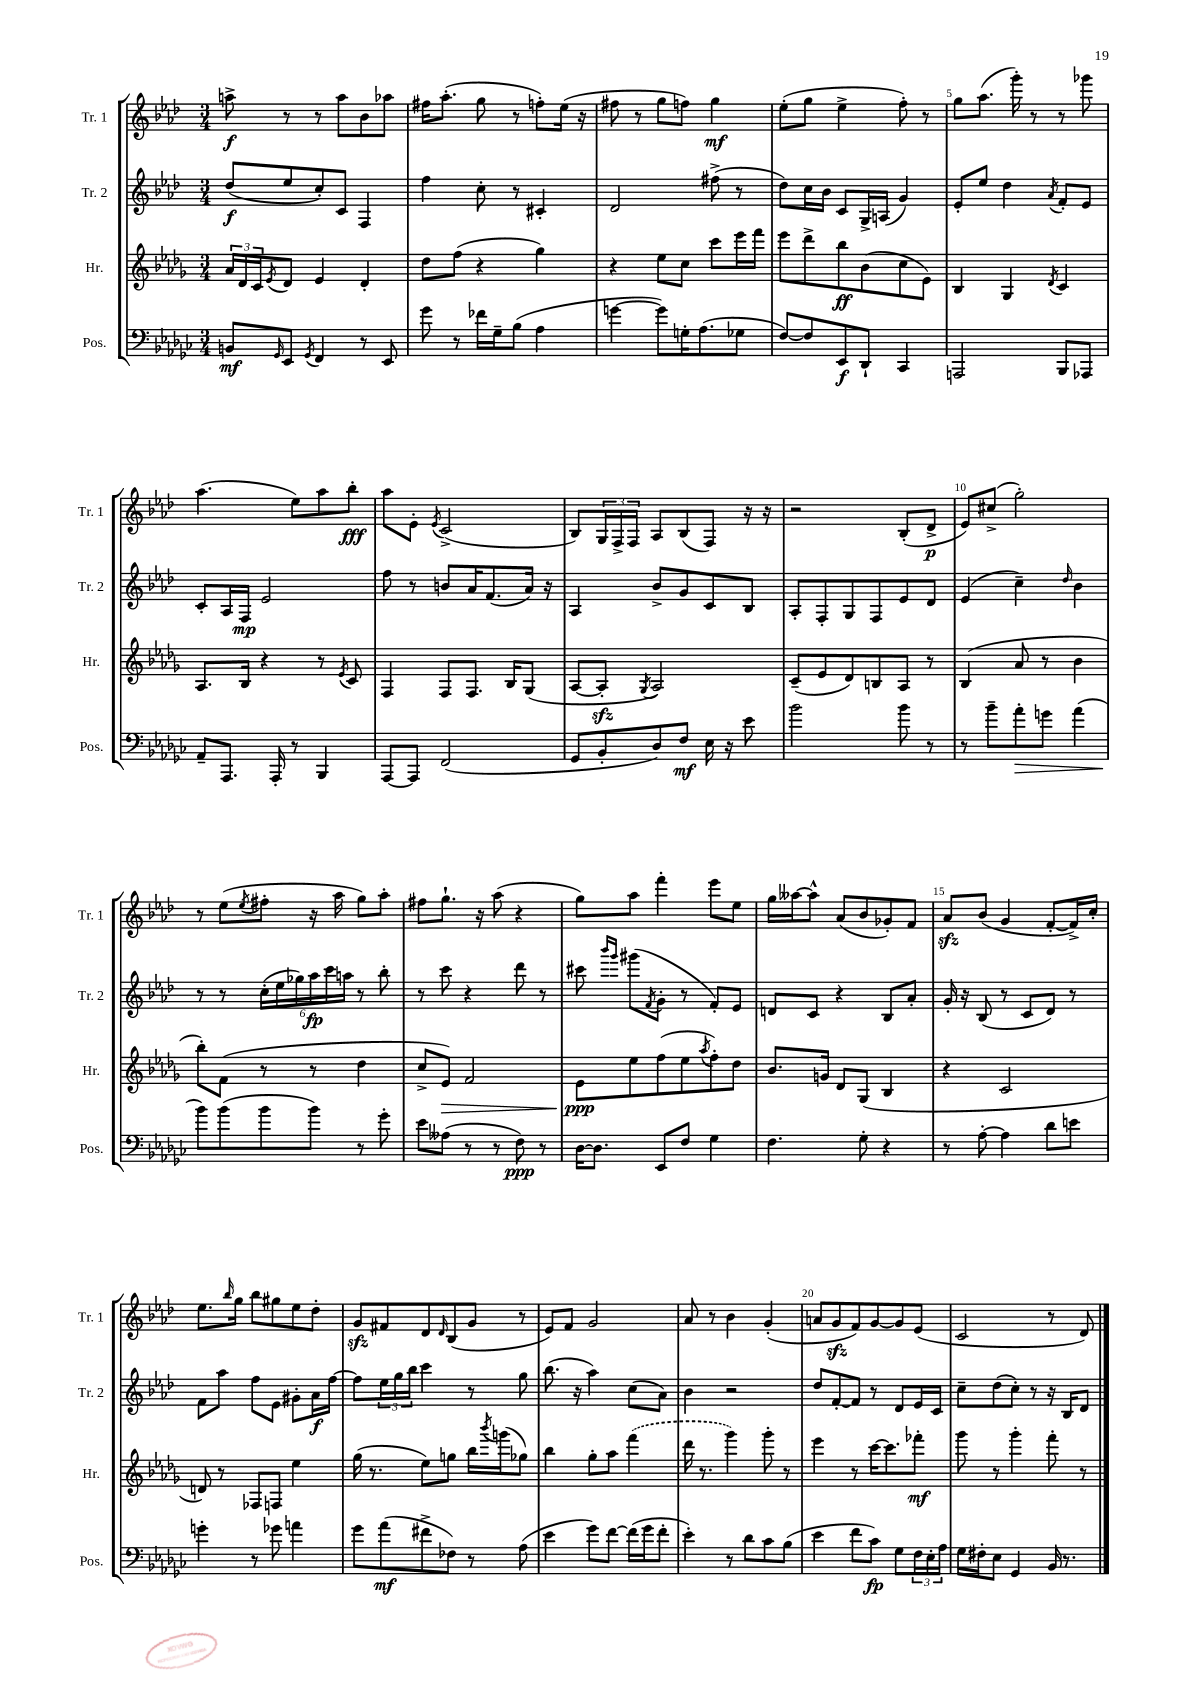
<<
\new StaffGroup <<
\new Staff = "s0" \with { instrumentName = "Tr. 1" shortInstrumentName = "Tr. 1" } {
    \clef treble \key aes \major \numericTimeSignature \time 3/4
    a''8->\f r8 r8 a''8 bes'8 aes''8 |
    fis''16 aes''8.-.( g''8 r8 f''8-.) ees''16( r16 |
    fis''8 r8 g''8 f''8) g''4\mf |
    ees''8-.( g''8 ees''4-> f''8-.) r8 |
    g''8 aes''8.( g'''16-.) r8 r8 ges'''8 |
    aes''4.( ees''8) aes''8 bes''8-.\fff |
    aes''8 ees'8-. \acciaccatura { ees'8 } c'2->( |
    bes8) \tuplet 3/2 { g16 f16-> f16 } aes8 bes8( f8) r16 r16 |
    r2 bes8-.( des'8->\p |
    ees'8) cis''8->( g''2-.) |
    r8 ees''8( \acciaccatura { ees''8 } fis''8-. r16 aes''16 g''8) aes''8-. |
    fis''8 g''8.-! r16 aes''8( r4 |
    g''8) aes''8 f'''4-. ees'''8 ees''8 |
    g''16 aeses''16~ aeses''8-^ aes'8( bes'8 ges'8-.) f'8 |
    aes'8\sfz bes'8( g'4 f'8~-. f'16->) c''16-. |
    ees''8. \grace { bes''16 } g''16 bes''8 gis''8 ees''8 des''8-. |
    g'8\sfz fis'8 des'8 \grace { des'16 } bes8( g'8 r8 |
    ees'8) f'8 g'2 |
    aes'8 r8 bes'4 g'4-.( |
    a'8 g'8\sfz f'8) g'8~ g'8 ees'8( |
    c'2 r8 des'8) \bar "|." |
}
\new Staff = "s1" \with { instrumentName = "Tr. 2" shortInstrumentName = "Tr. 2" } {
    \clef treble \key aes \major \numericTimeSignature \time 3/4
    des''8\f( ees''8 c''8-.) c'8 f4 |
    f''4 c''8-. r8 cis'4-. |
    des'2 fis''8->( r8 |
    des''8) c''16 bes'16 c'8 g16-> a16( g'4) |
    ees'8-. ees''8 des''4 \acciaccatura { aes'8 } f'8-. ees'8 |
    c'8-. aes16 f16\mp ees'2 |
    f''8 r8 b'8 aes'16 f'8.( aes'16) r16 |
    aes4 bes'8-> g'8 c'8 bes8 |
    aes8-. f8-. g8 f8 ees'8 des'8 |
    ees'4( c''4--) \grace { des''16 } bes'4 |
    r8 r8 \tuplet 6/4 { c''16-.( ees''16 ges''16) aes''16\fp c'''16 a''16 } r8 bes''8-. |
    r8 c'''8 r4 des'''8 r8 |
    cis'''8 \grace { bes'''16 g'''16 } gis'''8( \acciaccatura { f'8 } g'8-. r8 f'8-.) ees'8 |
    d'8 c'8 r4 bes8 aes'8-. |
    g'16-. r16 bes8( r8 c'8 des'8) r8 |
    f'8 aes''8 f''8 ees'8 gis'8-. aes'16\f f''16~ |
    f''8 \tuplet 3/2 { ees''16 g''16 bes''16 } c'''4 r8 g''8 |
    bes''8.( r16 aes''4) c''8( aes'8) |
    bes'4 r2 |
    des''8 f'8~-. f'8 r8 des'8 ees'16 c'16 |
    c''8-- des''8( c''8-.) r8 r16 bes16 des'8 \bar "|." |
}
\new Staff = "s2" \with { instrumentName = "Hr." shortInstrumentName = "Hr." } {
    \clef treble \key des \major \numericTimeSignature \time 3/4
    \tuplet 3/2 { aes'16 des'16 c'16 } \acciaccatura { ees'8 } des'8 ees'4 des'4-. |
    des''8 f''8( r4 ges''4) |
    r4 ees''8 c''8 c'''8 ees'''16 f'''16 |
    ees'''8 des'''8-> bes''8\ff bes'8( c''8 ees'8) |
    bes4 ges4 \acciaccatura { des'8 } c'4 |
    aes8. bes16 r4 r8 \acciaccatura { ees'8 } c'8 |
    f4 f8 f8. bes16 ges8( |
    aes8~ aes8-.\sfz \acciaccatura { ges8 } aes2) |
    c'8--( ees'8 des'8) b8 aes8 r8 |
    bes4( aes'8 r8 bes'4 |
    bes''8-.) f'8( r8 r8 des''4 |
    c''8-> ees'8\>) f'2 |
    ees'8\ppp\! ees''8 f''8( ees''8 \acciaccatura { aes''8 } f''8-.) des''8 |
    bes'8. g'16 des'8 ges8( bes4 |
    r4 c'2 |
    d'8) r8 fes8 f8 ees''4 |
    ges''16( r8. ees''8) g''8 bes''16 \acciaccatura { bes'''8 } g'''16( ges''8) |
    bes''4 ges''8-. aes''8 \once \slurDashed f'''4( |
    des'''16 r8. ges'''4) ges'''8-. r8 |
    ees'''4 r8 c'''16~ c'''8. fes'''8-.\mf |
    ges'''8 r8 ges'''4-. f'''8-. r8 \bar "|." |
}
\new Staff = "s3" \with { instrumentName = "Pos." shortInstrumentName = "Pos." } {
    \clef bass \key ges \major \numericTimeSignature \time 3/4
    b,8\mf \grace { ges,16 } ees,8 \acciaccatura { ges,8 } f,4 r8 ees,8 |
    ges'8 r8 fes'16 ges16-- bes8( aes4 |
    g'4~ g'8) g16-. aes8.( ges8 |
    f8~) f8 ees,8\f des,8-! ces,4 |
    a,,2 bes,,8 aes,,8 |
    aes,8-- aes,,8. aes,,16-. r8 bes,,4 |
    aes,,8~ aes,,8 f,2( |
    ges,8 bes,8-. des8) f8\mf ees16 r16 ees'8 |
    bes'2 bes'8 r8 |
    r8 bes'8-- aes'8-.\> g'8 aes'4( |
    bes'8\!) bes'8( bes'8 bes'8) r8 ges'8-. |
    ees'8 aeses8( r8 r8 f8\ppp) r8 |
    des16~ des8. ees,8 f8 ges4 |
    f4. ges8-. r4 |
    r8 aes8~-. aes4 des'8 e'8 |
    g'4-. r8 ges'8 a'4 |
    ges'8 aes'8\mf( fis'8-> fes8) r8 aes8( |
    ees'4 ges'8) f'8~ f'16( ges'16 f'8-. |
    ees'4-.) r8 des'8 ces'8 bes8( |
    ees'4 f'8 ces'8\fp) ges8 \tuplet 3/2 { f16 ees16-. aes16 } |
    ges16 fis16-. ees8 ges,4 bes,16 r8. \bar "|." |
}
>>
>>
\layout { \context { \Score \override BarNumber.break-visibility = ##(#f #t #t) barNumberVisibility = #(every-nth-bar-number-visible 5) } }
